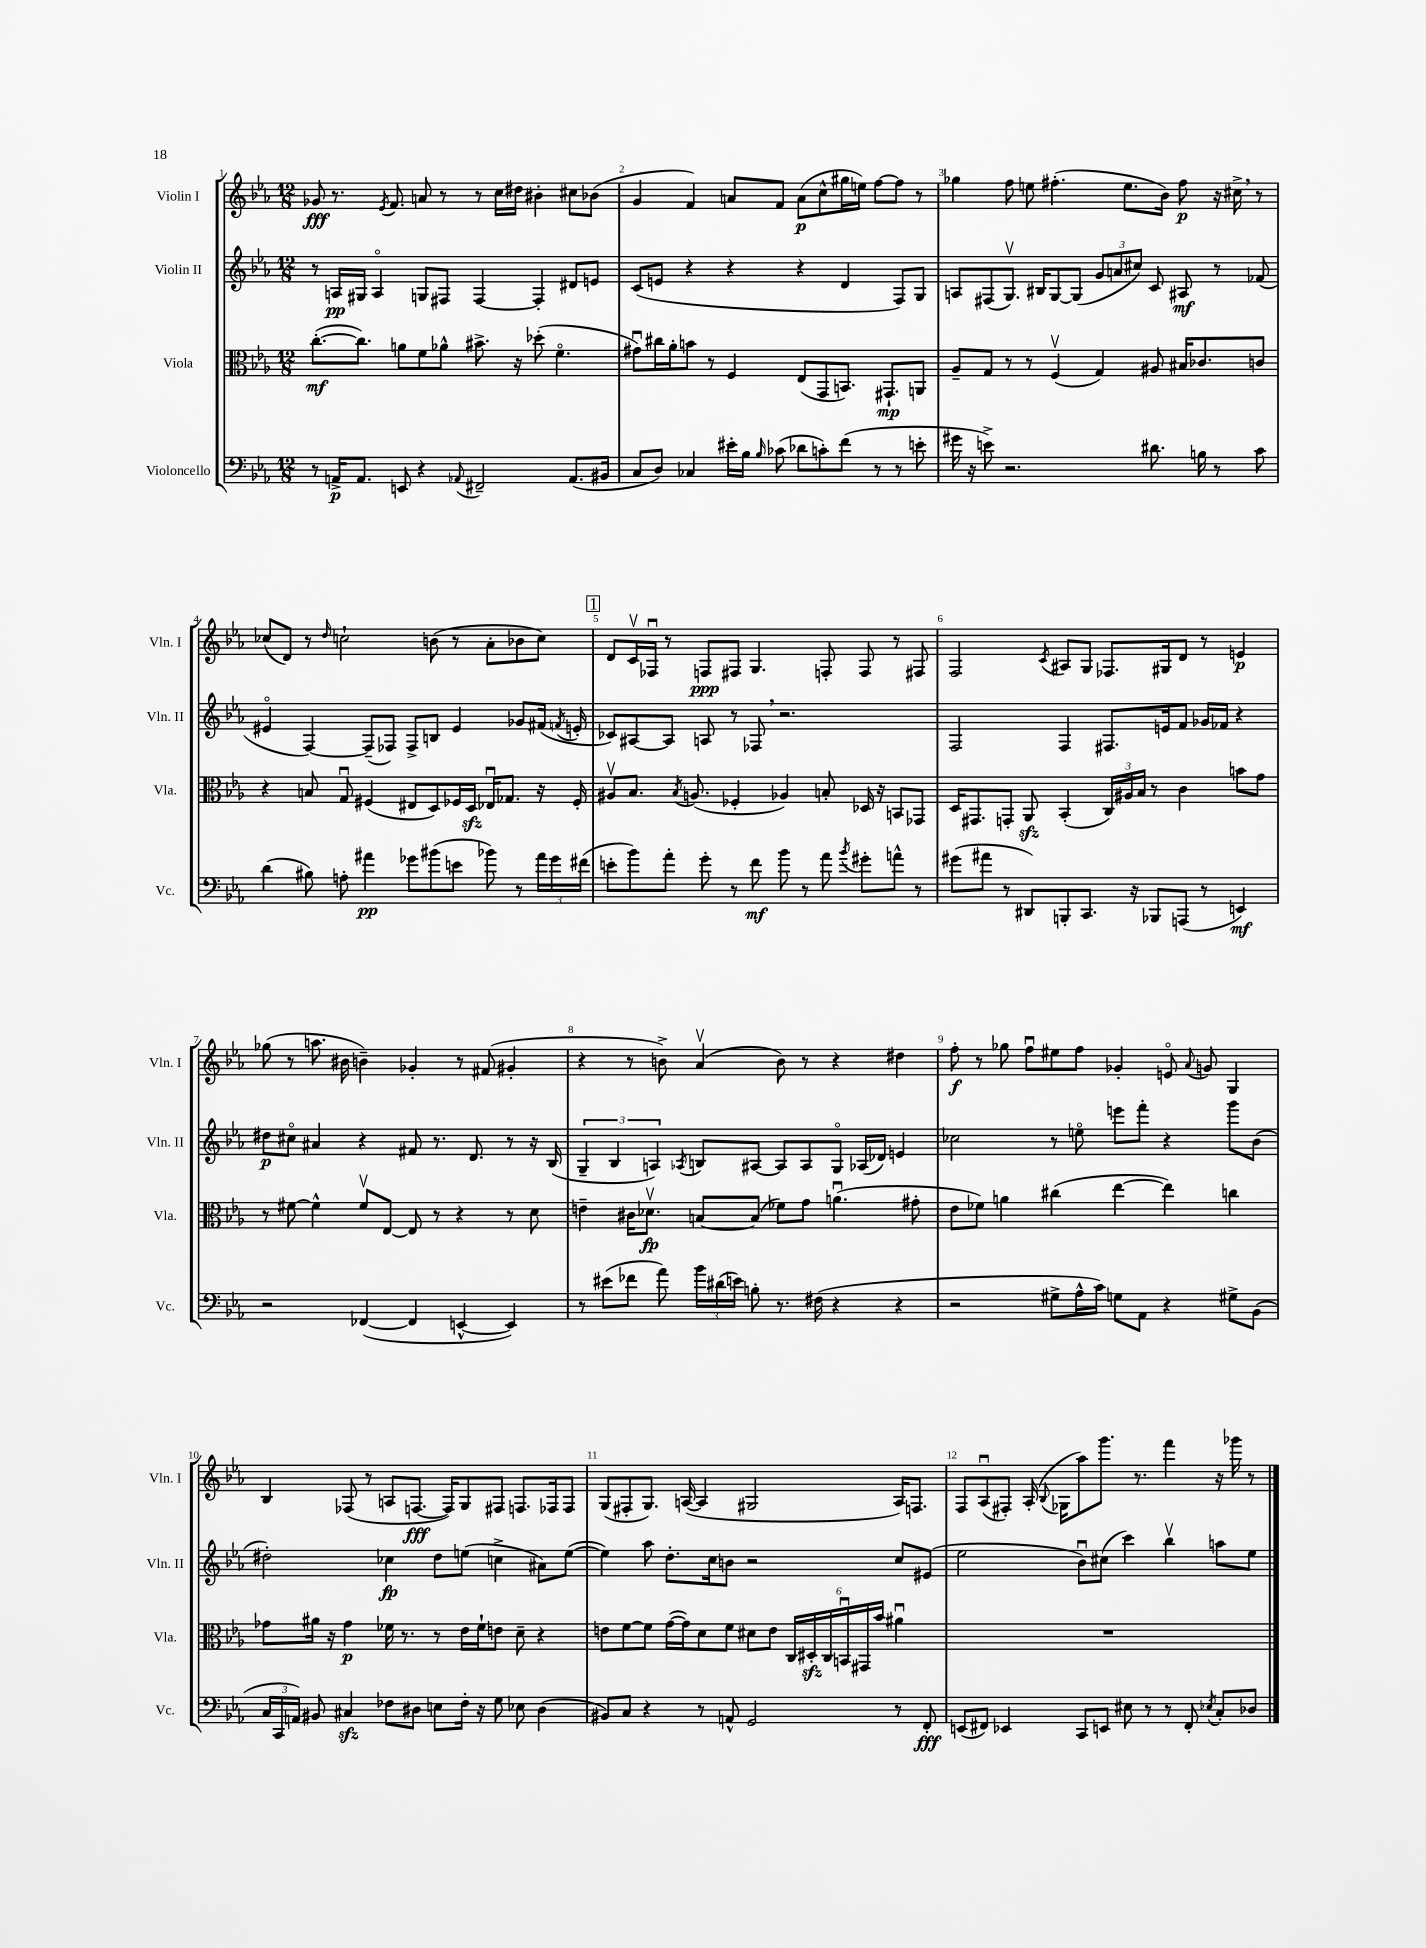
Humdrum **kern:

**kern	**kern	**kern	**kern
*staff4	*staff3	*staff2	*staff1
*clefF4	*clefC3	*clefG2	*clefG2
*k[b-e-a-]	*k[b-e-a-]	*k[b-e-a-]	*k[b-e-a-]
*M12/8	*M12/8	*M12/8	*M12/8
8r	([8.cc'	8r	8g-
16AA^	.	16A	8.r
8.AA	8.cc])	16G#	.
.	.	4Ao	.
.	.	.	8qe-
.	.	.	8.f
8EE	8a	.	.
4r	8f	8G	8a
.	8a-^^	8F#	8r
8qqAA-	.	.	.
2FF#~	8.b#^	[4F#	8r
.	.	.	16cc
.	16r	.	16dd#
.	(8dd-'	4F#']	4b#'
.	4.fo	.	.
(8.AA-	.	8d#	8cc#
.	.	8e	(8b-
16BB#	.	.	.
=	=	=	=
8C	8g#u)	(8c	4g
8D)	16cc#	8e	.
.	16a-'	.	.
4C-	8b	4r	4f)
.	8r	.	.
16e#'	4F	4r	8a
16B-	.	.	.
16qqB-	.	.	.
(8c-	.	.	8f
8d-	(8E-	4r	(8a
8c')	8GG	.	8cc^^
(8f	8.BB)	4d	16gg#
.	.	.	16ee)
8r	.	.	[8ff
.	8.GG#`	.	.
8r	.	8F)	8ff]
8e'	8AA	8G	8r
=	=	=	=
16g#	8A-~	8A	4gg-
16r	.	.	.
8e^)	8G	(8F#	.
2.r	8r	8.Gv)	8ff
.	8r	.	8ee
.	.	16B#	.
.	(4Fv	[8G	(4.ff#'
.	.	(8G]	.
.	4G)	12g	.
.	.	12a	.
.	.	.	8.ee
.	.	12cc#)	.
8.d#	8A#	8c	.
.	.	.	16b-)
.	16B#	8A#	8ff#
16B	8.c-	.	.
8r	.	8r	16r
.	.	.	16cc#^
8c	8c	(8f-	8r
=	=	=	=
(4d	4r	4e#o	(8cc-
.	.	.	8d)
8B#)	8B	[4F)	8r
.	.	.	16qqdd
8A'	8Gu	.	2cc`
4a#	(4F#	(8F~]	.
.	.	8F-)	.
8g-	8E#	8F-^	.
(8b#	8D)	8B	(8b
8e	16F-	4e#	8r
.	16D	.	.
8b-)	16E-u	.	8a-'
.	8.G-	.	.
8r	.	8g-	8b-
24a#	16r	(16f#	8cc)
24g-	.	.	.
.	.	8qf	.
.	16F-'	16e'	.
(24f#	.	.	.
=	=	=	=
8e'	8A#v	8c-)	8d
8b-)	8.B-	[8A#	16cv
.	.	.	16F-u
8a-'	.	8A#]	8r
.	8qB-	.	.
.	(8.A	.	.
8g'	.	8A	8F
8r	4F-'	8r	8F#
8f	.	8F-	4.G
8b-	4A-)	2.r	.
8r	.	.	.
8a-	8B'	.	8F'
8qb-	.	.	.
8g#'	16D-	.	8F
.	16r	.	.
8a^^	8BB	.	8r
8r	8GG-	.	8F#
=	=	=	=
(8g#	16D	2F	2F
.	8.GG#	.	.
8a#	.	.	.
8r	8GG'	.	.
8DD#)	8AA-	.	.
.	.	.	8qc
8BBB'	(4BB-'	4F	8A#
8.CC	.	.	8G
.	24C)	8.F#	8.F-
.	24A#	.	.
16r	.	.	.
.	24B-	.	.
8BBB-	8r	.	.
.	.	16e	16G#
(8AAA	4c	8f	8d
8r	.	16g-	8r
.	.	16f-	.
4EE)	8b	4r	4e
.	8g	.	.
=	=	=	=
2r	8r	8dd#	(8gg-
.	[8f#	8cc#o	8r
.	4f#^^]	4a#	8.aa
.	.	.	16b#
([4FF-	8f#v	4r	4b~)
.	[8E-	.	.
4FF-]	8E-]	8f#	4g-'
.	8r	8.r	.
[4EE^^	4r	.	8r
.	.	8.d	.
.	.	.	(8f#
4EE])	8r	8r	4g#'
.	8d	16r	.
.	.	(16B-	.
=	=	=	=
8r	4e~	6G~	4r
(8e#	.	.	.
.	.	6B-	.
8f-	16c#	.	8r
.	8.d-v	.	.
.	.	6A)	.
8a-)	.	.	8b^)
.	.	8qA-	.
24b-	[8B	8B	(4a-v
(24d#	.	.	.
24e)	.	.	.
8B'	(8B]	[8A#	.
8.r	8f-)	8A#]	8b)
.	8g	8A#	8r
(16F#	.	.	.
4r	(4.au	8Go	4r
.	.	(16A-	.
.	.	16d-)	.
4r	.	4e	4dd#
.	8g#'	.	.
=	=	=	=
2r	8e-	2cc-	8ff'
.	8f-)	.	8r
.	4a	.	8gg-
.	.	.	8ffu
8G#^	(4cc#	8r	8ee#
16A-^^	.	8eeo	8ff
16c)	.	.	.
8G	[4ee-	8eee	4g-'
8AA-	.	8fff'	.
4r	4ee-])	4r	8eo
.	.	.	8qqa-
.	.	.	8g
8G#^	4cc	8ggg	4G
(8BB-	.	(8b-	.
=	=	=	=
24C	8g-	2dd#')	4B-
24CC	.	.	.
24AA)	.	.	.
8BB#	16a#	.	.
.	16r	.	.
4C#	4g-	.	(8F-
.	.	.	8r
8F-	16f-	4cc-	8A
.	8.r	.	.
8D#	.	.	[8.F
8E	8r	8dd#	.
.	.	.	16F])
16F-'	16e-	(8ee	8G
16r	16f-`	.	.
8G	8e	4cc^	8F#
8E-	8d~	.	8.F
(4D#	4r	8a#)	.
.	.	.	16F-
.	.	([8ee	8F-
=	=	=	=
8BB#)	8e	4ee])	(8G
8C	[8f	.	8F#'
4r	8f]	8aa-	8.G)
.	([16g	8.dd'	.
.	16g])	.	([16A
8r	8d	.	4A]
.	.	16cc	.
8AA^^	8f	8b	.
2GG	8d#	2r	2G#
.	8e	.	.
.	24C	.	.
.	24D#'	.	.
.	24C	.	.
.	24BBu	.	.
.	24GG#	.	.
.	24b-	.	.
8r	4a#u	8cc	16A)
.	.	.	8.F
8FF'	.	(8e#	.
=	=	=	=
(8EE	1.r	2ee-	8F
8FF#)	.	.	(8A-u
4EE-	.	.	8F#')
.	.	.	(16A-'
.	.	.	8qqB-
.	.	.	16G-
8CC	.	8b-u)	8aa-)
8EE	.	(8cc#	8.ggg
8E#	.	4ccc)	.
.	.	.	8.r
8r	.	.	.
8r	.	4bb-v	4fff
8FF#'	.	.	.
8qE-	.	.	.
8C'	.	8aa	16r
.	.	.	16ggg-
8D-	.	8ee-	8r
==	==	==	==
*-	*-	*-	*-
